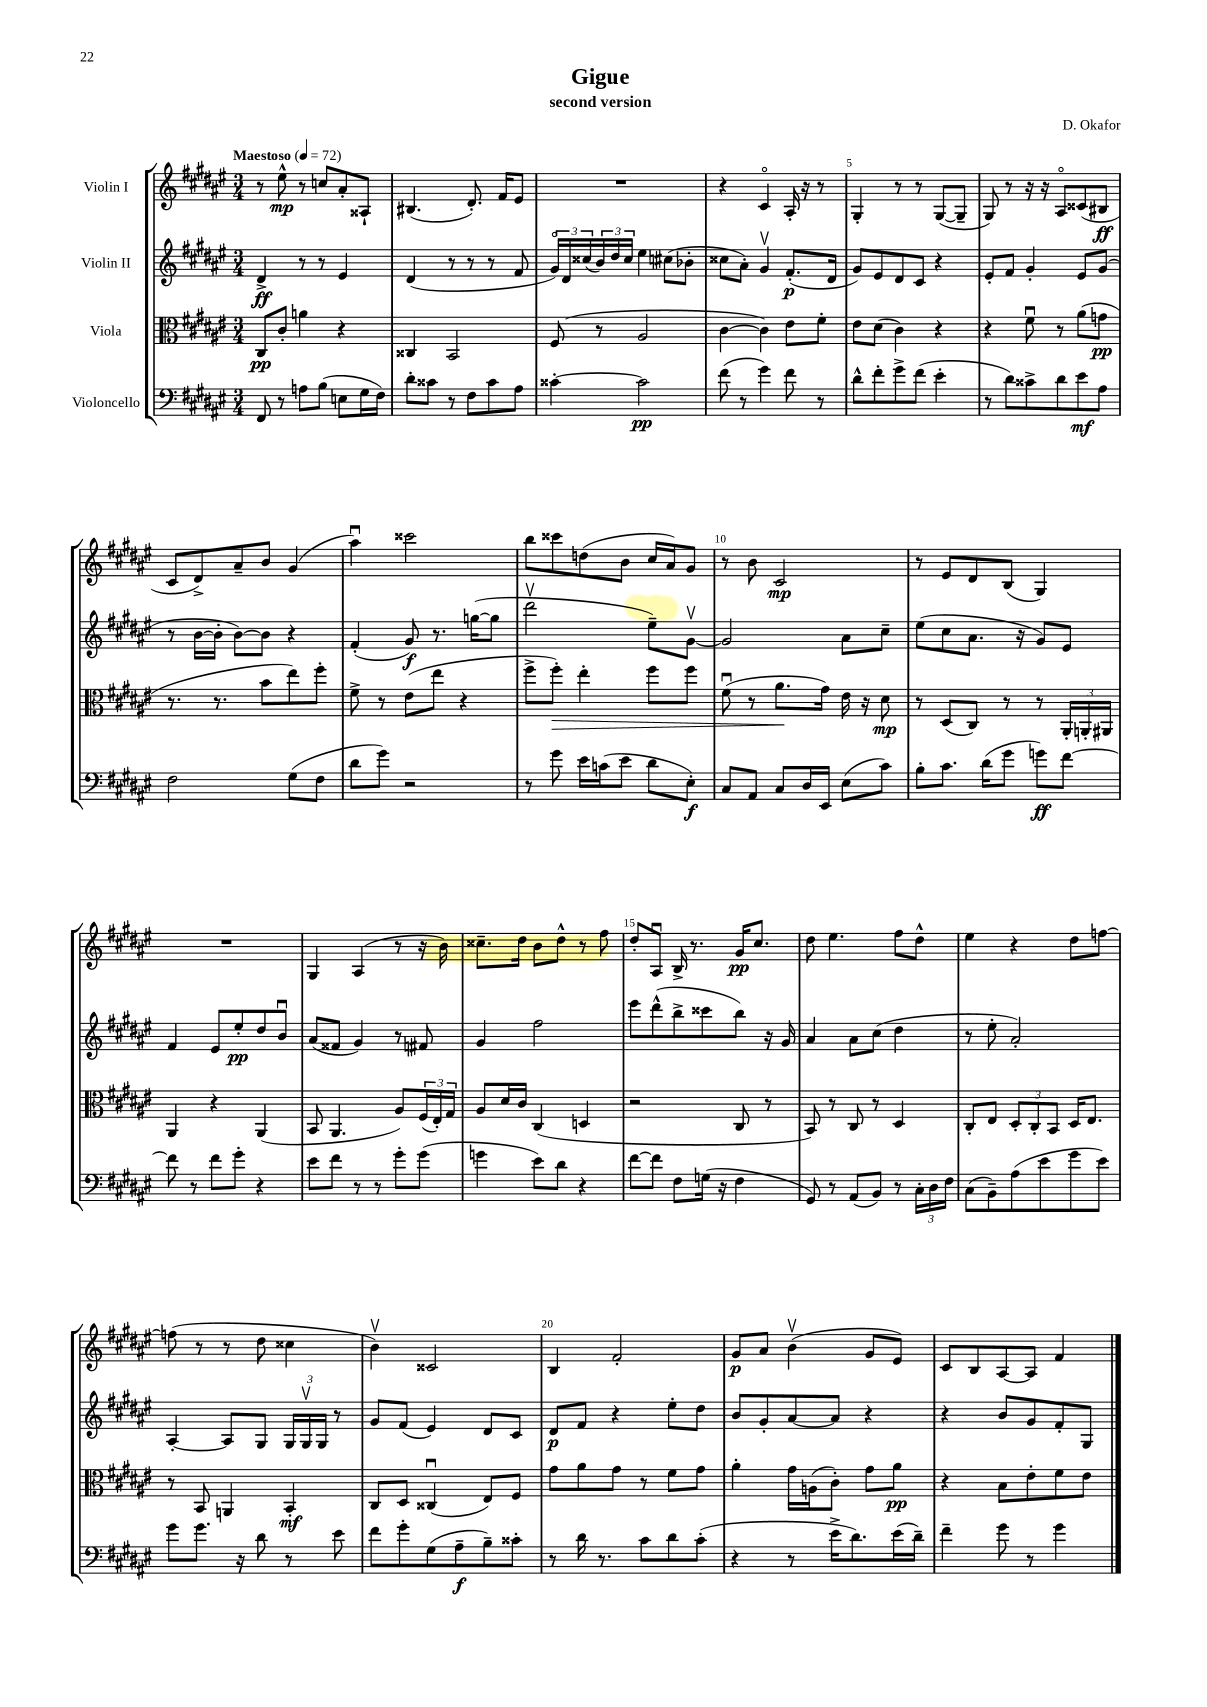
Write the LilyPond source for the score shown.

\header { title = "Gigue" composer = "D. Okafor" subtitle = "second version" }
<<
\new StaffGroup <<
\new Staff = "s0" \with { instrumentName = "Violin I" } {
    \clef treble \key fis \major \numericTimeSignature \time 3/4 \tempo "Maestoso" 4 = 72
    r8 eis''8-^\mp r8 c''8 ais'8-. aisis8-! |
    bis4.( dis'8.-.) fis'16 eis'8 |
    R2. |
    r4 cis'4\flageolet ais16-. r16 r8 |
    gis4-. r8 r8 gis8~( gis8-- |
    gis8) r8 r16 r16 ais8\flageolet cisis'8( bis8\ff |
    cis'8 dis'8->) ais'8-- b'8 gis'4( |
    ais''4\downbow) cisis'''2 |
    b''8 cisis'''8 d''8( b'8 cis''16 ais'16) gis'8 |
    r8 b'8 cis'2\mp |
    r8 eis'8 dis'8 b8( gis4) |
    R2. |
    gis4 ais4( r8 r16 b'16) |
    cisis''8.-- dis''16 b'8 dis''8-^ r8 fis''8 |
    dis''8-. ais8\downbow b16-> r8. gis'16\pp cis''8. |
    dis''8 eis''4. fis''8 dis''8-^ |
    eis''4 r4 dis''8 f''8~ |
    f''8( r8 r8 dis''8 cisis''4 |
    b'4\upbow) cisis'2 |
    b4 fis'2-. |
    gis'8\p ais'8 b'4\upbow( gis'8 eis'8) |
    cis'8 b8 ais8~ ais8 fis'4 \bar "|." |
}
\new Staff = "s1" \with { instrumentName = "Violin II" } {
    \clef treble \key fis \major \numericTimeSignature \time 3/4
    dis'4->\ff r8 r8 eis'4 |
    dis'4( r8 r8 r8 fis'8 |
    \tuplet 3/2 { gis'16\flageolet) dis'16 cisis''16( } \tuplet 3/2 { b'16) dis''16 cisis''16 } eis''4 cis''8( bes'8-. |
    cisis''8 ais'8-.) gis'4\upbow fis'8.-.\p( dis'16 |
    gis'8) eis'8 dis'8 cis'8 r4 |
    eis'8-. fis'8 gis'4-. eis'8 gis'8( |
    r8 b'16~ b'16-. b'8~) b'8 r4 |
    fis'4-.( gis'8\f) r8. g''16~( g''8 |
    dis'''2\upbow eis''8--) gis'8~\upbow |
    gis'2 ais'8 cis''8-- |
    eis''8( cis''8 ais'8. r16 gis'8) eis'8 |
    fis'4 eis'8 eis''8-.\pp dis''8 b'8\downbow |
    ais'8( fisis'8 gis'4) r8 fis'8 |
    gis'4 fis''2 |
    eis'''8 dis'''8-^( b''8-> cisis'''8 b''8) r16 gis'16 |
    ais'4 ais'8 cis''8( dis''4 |
    r8 eis''8-. ais'2-.) |
    ais4~-. ais8 gis8 \tuplet 3/2 { gis16 gis16\upbow gis16 } r8 |
    gis'8 fis'8( eis'4) dis'8 cis'8 |
    dis'8\p fis'8 r4 eis''8-. dis''8 |
    b'8 gis'8-. ais'8~ ais'8 r4 |
    r4 b'8 gis'8 fis'8-. gis8 \bar "|." |
}
\new Staff = "s2" \with { instrumentName = "Viola" } {
    \clef alto \key fis \major \numericTimeSignature \time 3/4
    cis8\pp cis'8-. a'4 r4 |
    cisis4 b,2 |
    fis8( r8 ais2 |
    cis'4~ cis'4) eis'8 fis'8-. |
    eis'8 dis'8( cis'4) r4 |
    r4 fis'8\downbow r8 ais'8( g'8\pp |
    r8. r8. b'8 eis''8) fis''8-. |
    fis'8-> r8 eis'8( eis''8 r4 |
    fis''8-> fis''8-.\>) eis''4-. fis''8 fis''8 |
    fis'8\downbow( r8 ais'8.\! gis'16) eis'16 r16 dis'8\mp |
    r8 dis8( cis8) r8 r8 \tuplet 3/2 { ais,16-. a,16-. ais,16 } |
    ais,4 r4 ais,4( |
    b,8 ais,4. ais8) \tuplet 3/2 { fis16( eis16-.) gis16 } |
    ais8 dis'16 cis'16 cis4( d4 |
    r2 cis8 r8 |
    b,8) r8 cis8 r8 dis4 |
    cis8-. eis8 \tuplet 3/2 { dis8-. cis8-. b,8 } dis16 eis8. |
    r8 b,8 a,4 b,4-.\mf |
    cis8 dis8 cisis4\downbow( eis8) fis8 |
    gis'8 ais'8 gis'8 r8 fis'8 gis'8 |
    ais'4-. gis'16 a16( cis'8-.) gis'8 ais'8\pp |
    r4 b8 eis'8-. fis'8 eis'8 \bar "|." |
}
\new Staff = "s3" \with { instrumentName = "Violoncello" } {
    \clef bass \key fis \major \numericTimeSignature \time 3/4
    fis,8 r8 a8 b8( e8 gis16 fis16) |
    dis'8-. cisis'8 r8 fis8 cisis'8 ais8 |
    cisis'4~-. cisis'2\pp |
    fis'8( r8 gis'4) fis'8 r8 |
    dis'8-^ fis'8-. gis'8-> fis'8( eis'4-. |
    r8 dis'8) cisis'8-> dis'8 eis'8\mf ais8 |
    fis2 gis8( fis8 |
    dis'8 gis'8) r2 |
    r8 gis'8 eis'16 c'16( eis'8 dis'8 eis8-.\f) |
    cis8 ais,8 cis8 dis16 eis,16 eis8( cis'8) |
    b8-. cis'8. dis'16( gis'8 g'8\ff) fis'8~ |
    fis'8 r8 fis'8 gis'8-. r4 |
    eis'8 fis'8 r8 r8 gis'8-. gis'8( |
    g'4 eis'8) dis'8 r4 |
    fis'8~ fis'8 fis8 g16( r16 fis4 |
    gis,8) r8 ais,8( b,8) r8 \tuplet 3/2 { cis16-. dis16 fis16 } |
    cis8( b,8--) ais8( eis'8 gis'8 eis'8) |
    gis'8 gis'8. r16 dis'8 r8 eis'8 |
    fis'8 gis'8-. gis8( ais8--\f b8--) cisis'8-. |
    r8 dis'16 r8. cis'8 dis'8 cis'8-.( |
    r4 r8 eis'16-> dis'8.) eis'16( dis'16--) |
    fis'4-- gis'8 r8 gis'4 \bar "|." |
}
>>
>>
\layout { \context { \Score \override BarNumber.break-visibility = ##(#f #t #t) barNumberVisibility = #(every-nth-bar-number-visible 5) } }
